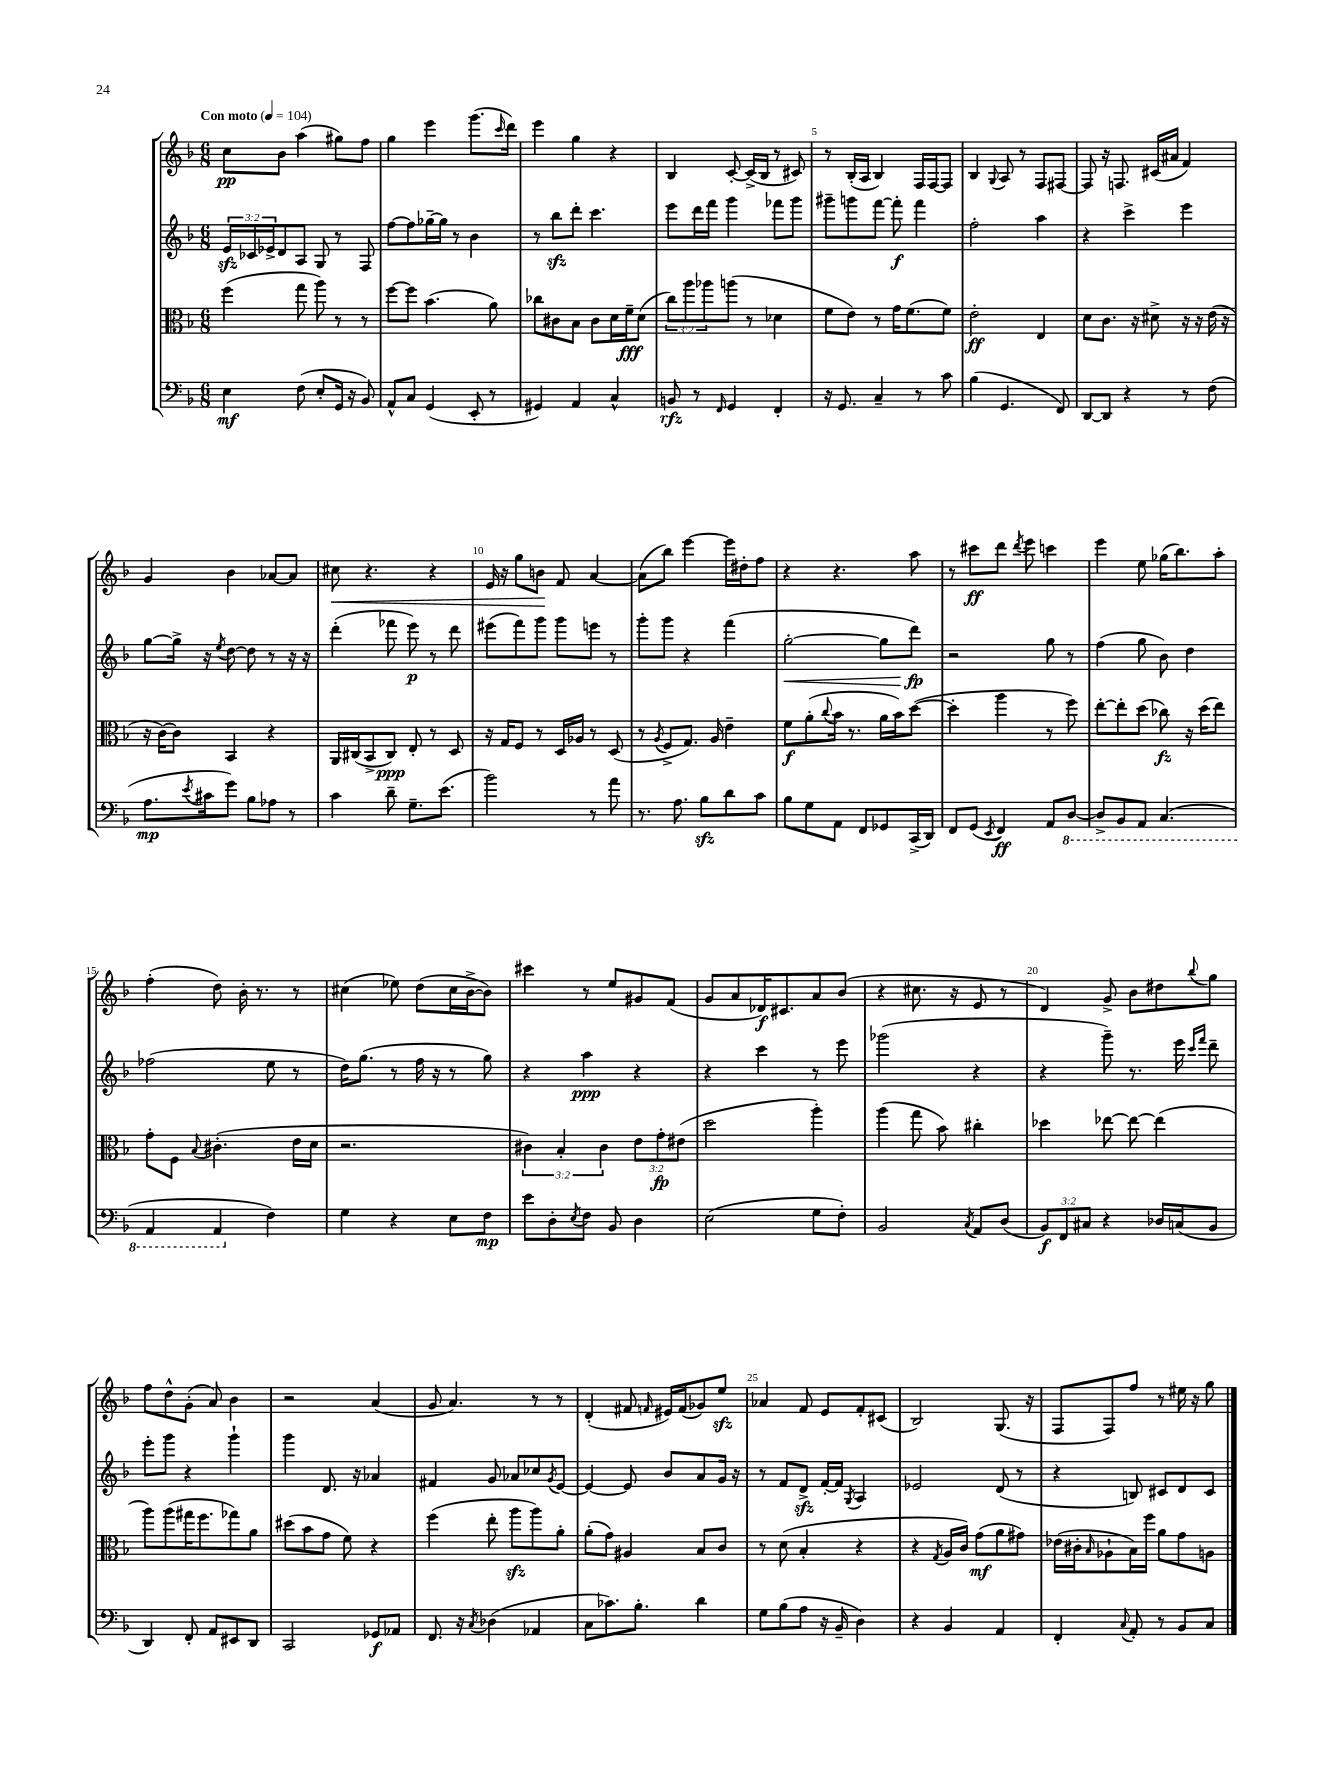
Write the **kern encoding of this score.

**kern	**kern	**kern	**kern
*staff4	*staff3	*staff2	*staff1
*clefF4	*clefC3	*clefG2	*clefG2
*k[b-]	*k[b-]	*k[b-]	*k[b-]
*M6/8	*M6/8	*M6/8	*M6/8
*MM104	*MM104	*MM104	*MM104
4E	(4ff	24e	8cc
.	.	24c-	.
.	.	24e-^	.
.	.	8d	8b-
(8F	8gg	8A	(4aa
8E'	8aa)	8G	.
16GG	8r	8r	8gg#)
16r	.	.	.
8BB-)	8r	8F	8ff
=	=	=	=
8AA^^	[8ff	[8ff	4gg
8C	8ff]	8ff]	.
(4GG	(4.b-	[16gg-~	4eee
.	.	16gg-]	.
.	.	8r	.
8EE'	.	4b-	(8.ggg
8r	8a)	.	.
.	.	.	16qqccc
.	.	.	16ddd)
=	=	=	=
4GG#)	8cc-	8r	4eee
.	8c#	8bb-	.
4AA	8B-	8ddd'	4gg
.	8c#	4.ccc	.
4C^^	16d	.	4r
.	16f~	.	.
.	(8d	.	.
=	=	=	=
8BB	12cc)	8eee	4B-
.	12aa	.	.
8r	.	16ddd	.
.	12aa-	.	.
.	.	16fff	.
16qqFF	.	.	.
4GG	(8aa	4ggg	[8c'
.	8r	.	(16c^]
.	.	.	16B-
4FF'	4d-	8fff-	8r
.	.	8ggg	8c#)
=	=	=	=
16r	8f	8ggg#~	8r
8.GG	.	.	.
.	8e)	8ggg	(16B-'
.	.	.	16A
4C~	8r	[8fff	4B-)
.	16g	8fff']	.
.	(8.f	.	.
8r	.	4fff	16F
.	.	.	[16F
8c	8f)	.	8F]
=	=	=	=
(4B-	2e'	2ff'	4B-
.	.	.	8qqG
4.GG	.	.	8A
.	.	.	8r
.	4E	4aa	8F
8FF)	.	.	[8F#
=	=	=	=
[8DD	8d	4r	8F#]
8DD]	8.c	.	16r
.	.	.	8.F
4r	.	4ccc^	.
.	16r	.	.
.	8d#^	.	(16c#
.	.	.	16a#
8r	16r	4eee	4f)
.	16r	.	.
(8F	(16e	.	.
.	16r	.	.
=	=	=	=
8.A	16r	[8gg	4g
.	[16c)	.	.
.	8c]	16gg^]	.
8qe	.	.	.
16c#	.	16r	.
.	.	8qee	.
8g)	4BB-	[8dd	4b-
8B-	.	8dd]	.
8A-	4r	8r	[8a-
8r	.	16r	8a-]
.	.	16r	.
=	=	=	=
4c	16AA	(4ddd'	8cc#
.	(16C#	.	.
.	8BB-^	.	4.r
8d~	8C#)	8fff-	.
8.G~	8E'	8eee)	.
.	8r	8r	4r
(8.e	.	.	.
.	8D	8ddd	.
=	=	=	=
2b-)	16r	(8eee#	16e
.	16G	.	16r
.	8F	8fff)	8gg
.	8r	8ggg	8b
.	16D	8ggg	8f
.	16A-	.	.
8r	8r	8eee	[4a
8a	(8D	8r	.
=	=	=	=
8.r	8r	8ggg'	(8a]
.	8qA	.	.
.	8F^	8ggg	8bb-)
8.A	.	.	.
.	8.G)	4r	[4eee
8B-	.	.	.
.	16A	.	.
8d	4e~	(4fff	16eee]
.	.	.	16dd#'
8c	.	.	8ff
=	=	=	=
8B-	8f	[2gg'	4r
8G	(8a'	.	.
.	8qqcc	.	.
8AA	16b-	.	4.r
.	8.r	.	.
8FF	.	.	.
8GG-	16a	8gg]	.
.	16b-)	.	.
(16CC^	([8dd	8ddd)	8aa
16DD)	.	.	.
=	=	=	=
8FF	4dd']	2r	8r
(8GG	.	.	8ccc#
8qEE	.	.	.
4FF)	4aa	.	8ddd
.	.	.	8qddd
.	.	.	8eee
8AA	8r	8gg	4ccc
[8DD	8ff)	8r	.
=	=	=	=
8DD^]	[8ee'	(4ff	4eee
8BBB-	8ee']	.	.
8AAA	(8dd	8gg	8ee
(4.CC	8cc-)	8b-)	(16gg-
.	.	.	8.bb-)
.	16r	4dd	.
.	(16dd	.	.
.	8ee)	.	8aa'
=	=	=	=
4AAA	8g'	(2ff-	(4ff'
.	8F	.	.
.	8qqB-	.	.
4AAA	(4.c#'	.	8dd)
.	.	.	16b-'
.	.	.	8.r
4F)	.	8ee	.
.	16e	8r	8r
.	16d	.	.
=	=	=	=
4G	2.r	16dd)	(4cc#
.	.	(8.gg	.
4r	.	8r	8ee-)
.	.	16ff	(8dd
.	.	16r	.
8E	.	8r	16cc#
.	.	.	[16b-^
8F	.	8gg)	8b-])
=	=	=	=
8e	6c#)	4r	4ccc#
8D'	.	.	.
.	6B-'	.	.
8qE	.	.	.
8F	.	4aa	8r
.	6c#	.	.
8BB-	.	.	8ee
4D	12e	4r	8g#
.	12g'	.	.
.	.	.	(8f
.	(12e#	.	.
=	=	=	=
(2E	2dd	4r	8g
.	.	.	8a
.	.	4ccc	16d-)
.	.	.	8.c#
8G	4aa')	8r	8a
8F')	.	8eee	(8b-
=	=	=	=
2BB-	(4aa	(2ggg-	4r
.	8gg	.	8.cc#
.	8b-)	.	.
.	.	.	16r
8qC	.	.	.
8AA	4cc#'	4r	8e
(8D	.	.	8r
=	=	=	=
12BB-)	4dd-	4r	4d)
12FF	.	.	.
12C#	.	.	.
4r	[8ee-	8ggg~)	8g^
.	8ee-_	8.r	8b-
16D-	(4ee-]	.	8dd#
(16C	.	16eee	.
.	.	16qqccc	.
.	.	16qqfff	8qqbb-
8BB-	.	8ddd~	8gg
=	=	=	=
4DD)	8aa)	8eee'	8ff
.	(8aa	8ggg	8dd^^
8FF'	16gg#	4r	(8g'
.	8.ff	.	.
8AA	.	.	8a)
8EE#	8gg-)	4ggg`	4b-
8DD	8a	.	.
=	=	=	=
2CC	(8dd#	4ggg	2r
.	8b-	.	.
.	8g	8.d	.
.	8f)	.	.
.	.	16r	.
8GG-	4r	4a-	(4a
8AA-	.	.	.
=	=	=	=
8.FF	(4ff	4f#	8g
.	.	.	4.a)
16r	.	.	.
8qC	.	.	.
(4D-	8ee'	8g	.
.	8aa	8a-	.
4AA-	8aa)	8cc-	8r
.	.	8qg	.
.	8a'	[8e	8r
=	=	=	=
8C	(8a'	4e_	(4d'
8.c-)	8g)	.	.
.	4A#	8e]	8f#
8.B-'	.	.	.
.	.	.	16qqf
.	.	8b-	16e#)
.	.	.	(16f
4d	8B-	8a	8g-)
.	8c	16g	8ee
.	.	16r	.
=	=	=	=
8G	8r	8r	4a-
(8B-	(8d	8f	.
8A	4B-'	8d^	8f
16r	.	[16f'	8e
16BB-~	.	16f]	.
.	.	8qG	.
4D)	4r	4A	8f'
.	.	.	(8c#
=	=	=	=
4r	4r	2e-	2B-)
.	8qG	.	.
4BB-	16A	.	.
.	16c)	.	.
.	(8g	.	.
4AA	8a	(8d	(8.G
.	8g#)	8r	.
.	.	.	16r
=	=	=	=
4FF'	(16e-	4r	8F
.	16c#'	.	.
.	16qqB-	.	.
.	8A-`	.	8F)
8qqC	.	.	.
8AA'	16B-)	8B)	8ff
.	16ff	.	.
8r	8a	8c#	8r
8BB-	8g	8d	16ee#
.	.	.	16r
8C	8A	8c#	8gg
==	==	==	==
*-	*-	*-	*-
